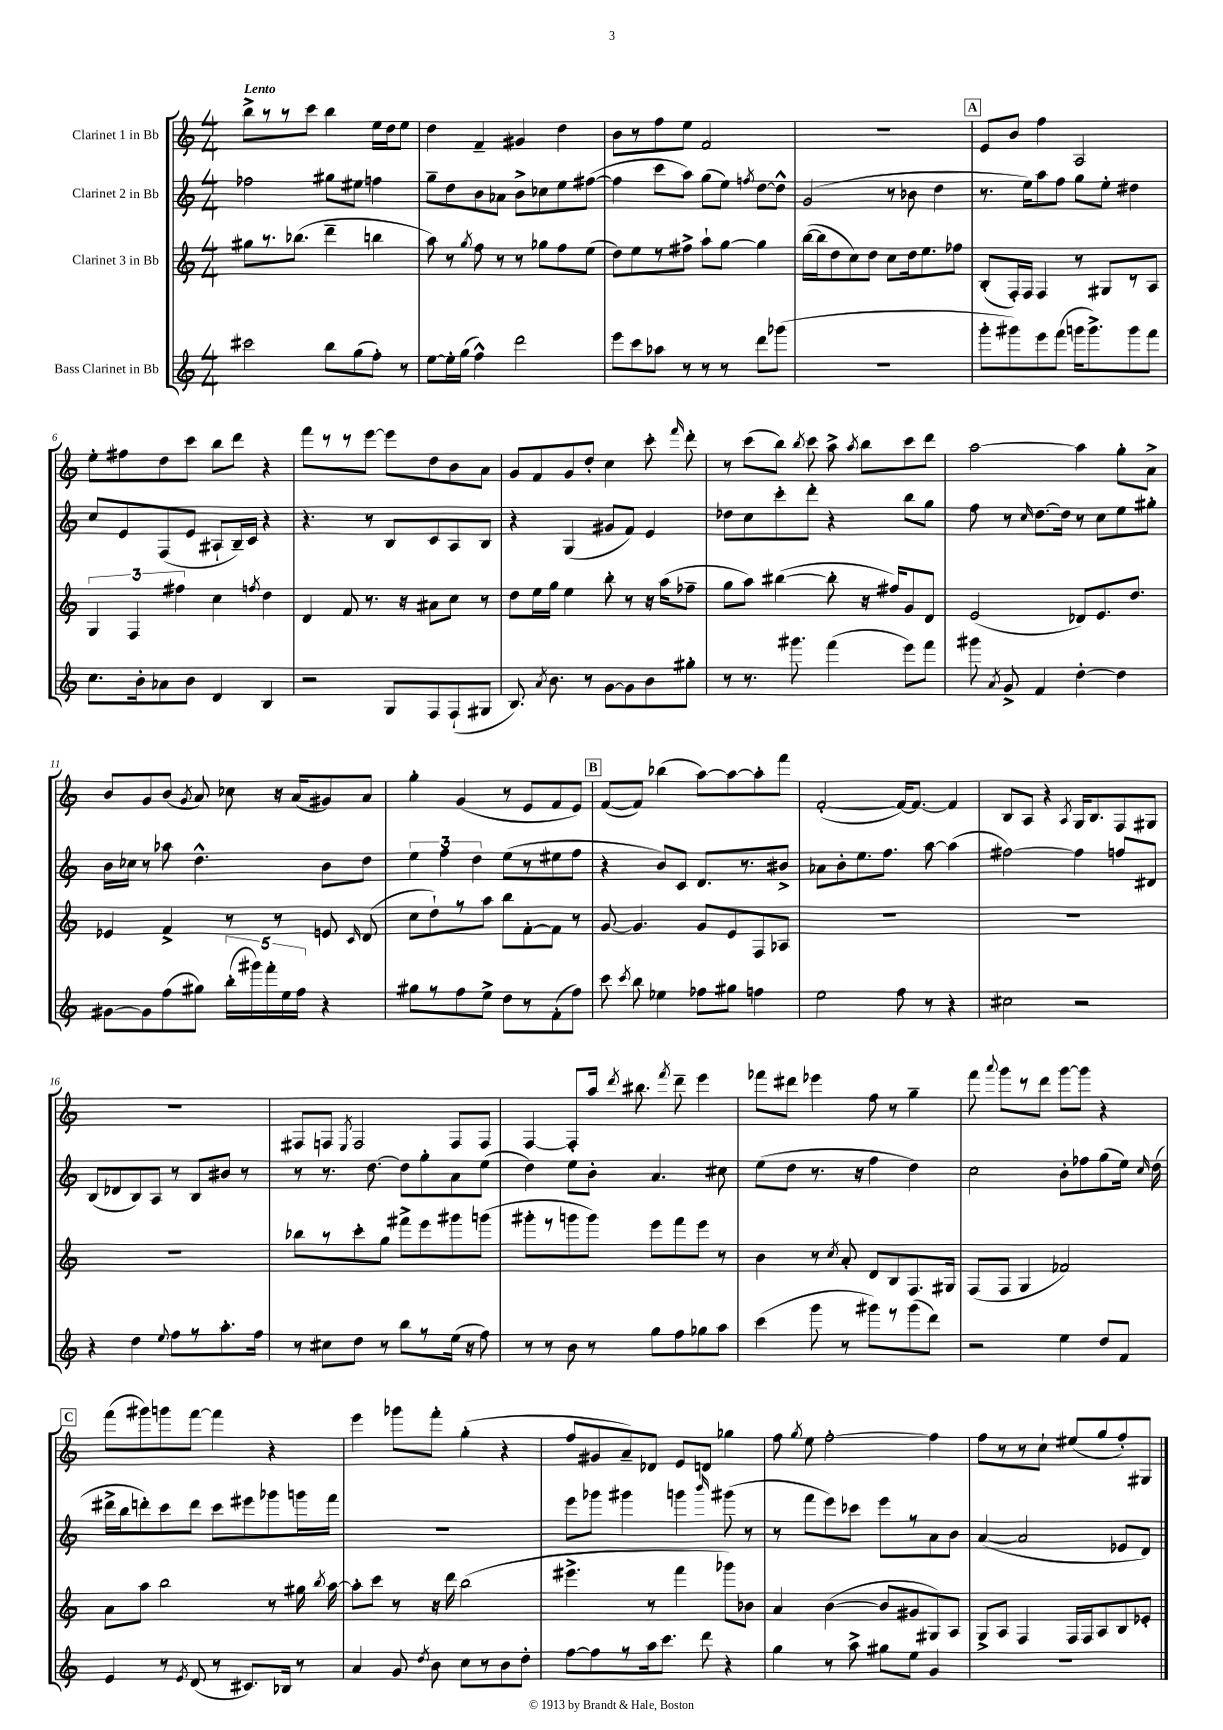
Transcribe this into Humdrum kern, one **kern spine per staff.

**kern	**kern	**kern	**kern
*part4	*part3	*part2	*part1
*staff4	*staff3	*staff2	*staff1
*I"Bass Clarinet in Bb	*I"Clarinet 3 in Bb	*I"Clarinet 2 in Bb	*I"Clarinet 1 in Bb
*clefG2	*clefG2	*clefG2	*clefG2
*k[]	*k[]	*k[]	*k[]
*M4/4	*M4/4	*M4/4	*M4/4
=1	=1	=1	=1
!	!	!	!LO:TX:a:B:t=Lento
2ccc#X\	8gg#X\L	2ff-X\	8bb^\L
.	8.r	.	8r
.	.	.	8r
.	(8.bb-X\J	.	.
.	.	.	8ccc\J
8bb\L	4ddd~\	8gg#X\L	4bb\
(8gg\	.	8ee#X\J	.
8ff'\J)	4bbn\	4ffn\	16ee\LL
.	.	.	16dd\J
8r	.	.	8ee\J
=2	=2	=2	=2
[8ee\L	8aa\)	8gg~\L	4dd\
16ee'\L]	8r	8dd\	.
(16gg\JJ	.	.	.
.	8qgg/	.	.
4ff^^\)	8ff\	8b\	4f~/
.	8r	8a-X\J	.
2ddd\	8r	8b^\L	4g#X/
.	8gg-X\L	8cc-X\	.
.	8ff\	8ee\	4dd\
.	(8ee\J	([8ff#X\J	.
=3	=3	=3	=3
8eee\L	8dd\L)	4ff#\]	8b\L
8ccc\	8ee\	.	8r
8aa-X\J	8r	8ccc\L	8ff\
8r	8ff#X^\J	8aa\J)	8ee\J
8r	8aa`\L	(8gg\L	2f/
8r	[8gg\J	8ee\J)	.
.	.	8qffn/	.
8ddd\L	4gg\]	[8dd\L	.
(8ggg-X\J	.	8dd^^\J]	.
=4	=4	=4	=4
1r	([16bb\LL	(2g/	1r
.	16bb\J]	.	.
.	8dd\	.	.
.	8cc\)	.	.
.	8dd\J	.	.
.	8cc\L	8r	.
.	16dd\k	8b-X\	.
.	8.ee\	.	.
.	.	4dd\	.
.	8ff-X\J	.	.
!!LO:REH:place=s1:t=A
=5	=5	=5	=5
8ggg'\L	(8B'/L	8.r	8e/L
8ggg#X\)	16F'/L)	.	8b/J
.	16F/JJ	16ee\KL)	.
8eee\	4F/	8aa\	4ff\
(8fff\J	.	8ff\J	.
16gggn\KL	8r	8gg\L	2A/
8.ggg^\)	.	.	.
.	8G#X/L	8ee'\J	.
8ggg\	8r	4dd#X\	.
8fff\J	8A/J	.	.
!!LO:LB:g=z
=6	=6	=6	=6
8.cc\L	6G/	8cc/L	8ee'\L
.	.	8e/	8ff#X\
.	6F/	.	.
16b'\k	.	.	.
8a-X\	.	(8F/	8dd\
.	6ff#X\	.	.
8b\J	.	8e/J	8ccc\J
4d/	4cc\	8A#X`/L	8bb\L
.	.	16B~/L)	8ddd\J
.	.	16c/JJ	.
.	8qffn/	.	.
4B/	4dd\	4r	4r
=7	=7	=7	=7
2r	4d/	4.r	8fff\L
.	.	.	8r
.	8f/	.	8r
.	8.r	8r	[8eee\J
8G/L	.	8B/L	8eee\L]
.	16r	.	.
8F/	8a#X\L	8c/	8dd\
(8F`/	8cc\J	8A/	8b\
8G#X/J	8r	8B/J	8a\J
=8	=8	=8	=8
8.B/)	8dd\L	4r	8g/L
.	16ee\L	.	8f/
8qa/	.	.	.
8.b\	16gg\JJ	.	.
.	4ee\	(4G/	8g/
8r	.	.	8dd'/J
[8g\L	8bb'\	8g#X/L	4cc\
8g\]	8r	8f/J)	.
8b\	16r	4e/	8ccc'\
.	(16aa\KL	.	.
.	.	.	16qqfff/
8gg#X'\J	8ff-X~\J	.	8ddd'\
=9	=9	=9	=9
8r	8gg\L	8dd-X\L	8r
8.r	8aa\J)	8cc\	(8ccc\L
.	([4bb#X\	8ccc'\	8bb\J)
8.ggg#X\	.	.	.
.	.	.	8qbb/
.	.	8ddd'\J	8ccc\
(4fff\	8bb#'\]	4r	8aa^\
.	.	.	8qaa/
.	16r	.	8bb\L
.	16ff#X/KL)	.	.
8eee\L)	8g/	8bb\L	8ccc\
8fff\J	8d/J	8gg\J	8ddd\J
=10	=10	=10	=10
8ggg#X\	(2e/	8ff\	[2aa\
8qa/	.	.	.
8g^/	.	8r	.
.	.	16qqcc/	.
4f/	.	[8.dd\L	.
.	.	16dd\Jk]	.
[4dd'\	8d-X/L)	8r	4aa\]
.	8.e/	8cc\L	.
4dd\]	.	8ee\	8gg'\L
.	8.dd/J	.	.
.	.	8gg#X'\J	8a^\J
!!LO:LB:g=z
=11	=11	=11	=11
[8g#X\L	4e-X/	16b\LL	8b/L
.	.	16cc-X\JJ	.
8g#\]	.	8r	8g/
(8ff\	4f^/	8aa-X\	(8b/J
.	.	.	8qg/
8gg#X\J)	.	4.dd^^\	8a/)
(20bb'\LL	8r	.	8cc-X\
20ggg#X\)	.	.	.
20fff'\	.	.	.
.	8r	.	16r
20ee\	.	.	.
.	.	.	(16a/KL
20ff\JJ	.	.	.
4r	8en/	8b\L	8g#X/)
.	16qqc/	.	.
.	(8d/	8dd\J	8a/J
=12	=12	=12	=12
8gg#X\L	8cc\L	6ee\	4gg'\
8r	8dd`\)	.	.
.	.	6ff\	.
8ff\	8r	.	(4g/
.	.	6dd\	.
8ee^\J	8aa\J	.	.
8dd\L	8bb\L	(8ee\L	8r
8r	[8f'\	8r	8e/L
(8f'\	8f\J]	8ee#X\	8f/
8ff\J)	8r	8ff\J	8e/J)
!!LO:REH:place=s1:t=B
=13	=13	=13	=13
8ccc\	[8g/	4r	([8f/L
8qccc/	.	.	.
8bb\	4.g/]	.	8f/J])
4ee-X\	.	8b/L)	(4bb-X\
.	.	8c/J	.
8ff-X\L	8g/L	8.d/L	[8aa\L)
8gg#X\J	8e/	.	8aa\_
.	.	8.r	.
4ffn\	8F/	.	8aa'\]
.	8A-X/J	8b#X^/J	8fff\J
=14	=14	=14	=14
2ee\	1r	8a-X\L	([2f'/
.	.	8b'\	.
.	.	8.ee\	.
.	.	8.ff\J	.
8ff\	.	.	16f/KL_)
.	.	.	8.f/J_
8r	.	[8aa\	.
4r	.	(4aa\]	4f/]
=15	=15	=15	=15
2cc#X\	1r	[2ff#X\)	8B/L
.	.	.	8A/J
.	.	.	4r
.	.	.	8qA/
2r	.	4ff#\]	16G/KL
.	.	.	8.B/
.	.	8ffn/L	8F/
.	.	8d#X/J	8G#X/J
!!LO:LB:g=z
=16	=16	=16	=16
4r	1r	(8B/L	1r
.	.	8d-X/	.
4dd\	.	8B/)	.
.	.	8A/J	.
8qqee/	.	.	.
8ff\L	.	8r	.
8r	.	8B/L	.
8.aa'\	.	8b#X/J	.
.	.	8r	.
16ff\Jk	.	.	.
=17	=17	=17	=17
8r	8bb-X\L	8r	8F#X/L
8cc#X\L	8r	8.r	8Fn/J
.	.	.	8qE/
8dd\J	8ccc'\	.	2F/
.	.	[8.dd\	.
8r	8gg\J	.	.
8bb\L	8fff#X^\L	8dd\L]	.
8r	8eee\	8gg'\	.
(16ee\Jk	8ggg#X\	8a\	8F/L
16r	.	.	.
8ff\)	(8gggn\J	(8ee\J	8F/J
=18	=18	=18	=18
8r	8ggg#X'\L	4dd\)	[4F/
8r	8r	.	.
8b\	8gggn\	8ee\L	8F'/L]
8r	8ggg\J)	8b'\J	16aa/Jk
.	.	.	8qddd/
.	.	.	8.bb#X\
8gg\L	8eee\L	4.a/	.
.	.	.	8qfff/
8ff\	8fff\	.	8ddd~\
8gg-X\	8eee\J	.	4eee\
8aa\J	8r	8cc#X\	.
=19	=19	=19	=19
(4ccc\	4b\	(8ee\L	8fff-X\L
.	.	8dd\J	8ddd#X\J
8ggg\	8r	8.r	4eee-X\
.	8qcc/	.	.
8r	8a'/	.	.
.	.	16r	.
8ggg#X\L)	8d/L	4ff\	8ff\
8r	8B/	.	8r
(8ggg#\	8.F/	4dd\)	4gg~\
8ddd\J)	.	.	.
.	16G#X/Jk	.	.
=20	=20	=20	=20
2r	(8F/L	2cc\	8fff\
.	.	.	8qqaaa/
.	8F/J	.	8ggg\L
.	4G/	.	8r
.	.	.	8ddd\J
4ee\	2f-X/)	8b'\L	[8ggg\L
.	.	8ff-X\	8ggg\J]
8dd/L	.	(8gg\	4r
8f/J	.	16ee\Jk)	.
.	.	16qqcc/	.
.	.	(16dd\	.
!!LO:LB:g=z
!!LO:REH:place=s1:t=C
=21	=21	=21	=21
4e/	8a\L	16ddd#X^\LL	(8fff\L
.	.	16bb\J	.
.	8aa\J	8dddn'\)	8ggg#X\)
8r	2bb\	8ccc\	8gggn\
8qe/	.	.	.
(8d/	.	8ddd\J	[8fff\J
8r	.	8ccc\L	4fff\]
8.c#X/L)	.	8eee#X\	.
.	8r	8ggg-X\	4r
16B-X/Jk	.	.	.
8r	16gg#X\	16gggn\L	.
.	8qbb/	.	.
.	[16aa\	16fff\JJ	.
=22	=22	=22	=22
4a/	8aa'\L]	1r	4eee\
.	8ccc\J	.	.
8g/	8r	.	8ggg-X\L
8qdd/	.	.	.
8b\	16r	.	8fff'\J
.	16ddd\	.	.
8cc\L	(2bb\	.	(4gg'\
8r	.	.	.
8b\	.	.	4r
8dd'\J	.	.	.
=23	=23	=23	=23
[8ff\L	4.eee#X^\	8eee\L	8ff/L
8ff\]	.	8ggg-X\J	8g#X/
8r	.	4ggg#X\	8a~/)
16aa\k	8r	.	8d-X/J
8.ccc\J	.	.	.
.	4fff\	4gggn\	8e/L
8ddd\	.	.	8dn/J
.	.	16qqbbb/	.
4r	8ggg-X\L)	(8ggg#X\	4gg-X\
.	8b-X\J	8r	.
=24	=24	=24	=24
4gg\	4a/	8r	8ff\
.	.	.	8qgg/
.	.	8fff\L	8ee\
8r	([4b\	8eee\)	[2ff'\
8aa^\	.	8ccc-X\J	.
8gg#X\L	8b/L]	8eee\L	.
8ee\J	8g#X/	8r	.
4g/	8G#X/)	8a\	4ff\]
.	8A/J	8b\J	.
=25	=25	=25	=25
1r	8G^/L	([4a/	8ff\L
.	8A/J	.	8r
.	4F/	2a/]	8r
.	.	.	8cc`\J
.	16F/LL	.	(8ee#X/L
.	16F/J	.	.
.	8A/	.	8gg/
.	8B/	8e-X/L	8ff'/)
.	8e-X'/J	8d/J)	8G#X/J
==	==	==	==
*-	*-	*-	*-
